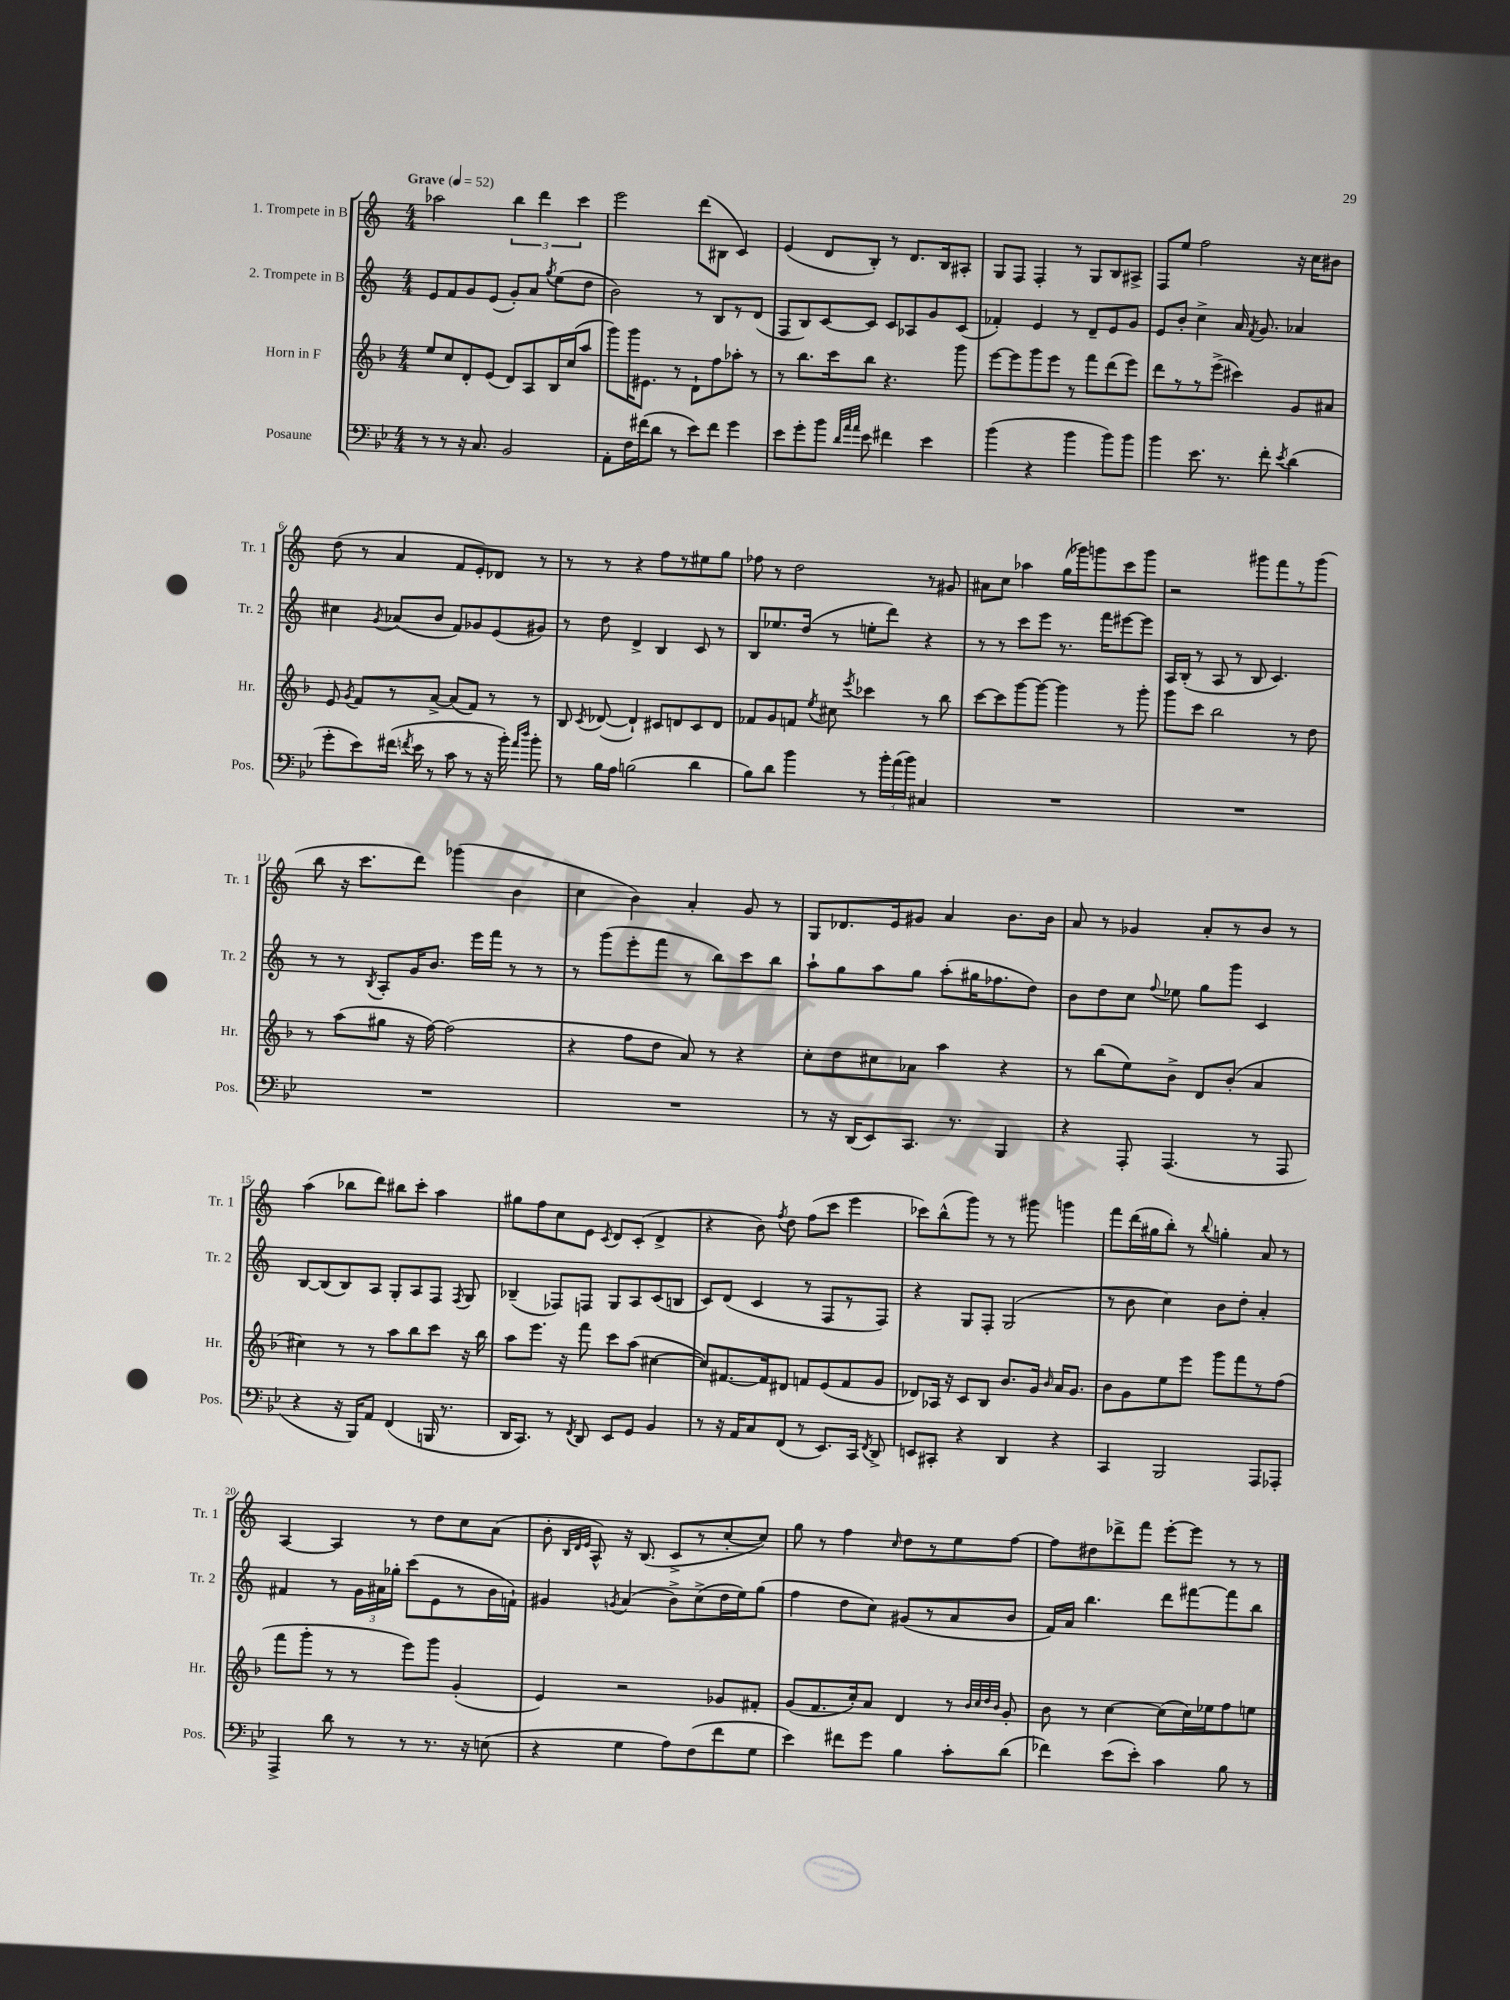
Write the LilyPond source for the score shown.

<<
\new StaffGroup <<
\new Staff = "s0" \with { instrumentName = "1. Trompete in B" shortInstrumentName = "Tr. 1" } {
    \clef treble \key c \major \numericTimeSignature \time 4/4 \tempo "Grave" 4 = 52
    \autoBeamOff aes''2 \tuplet 3/2 { b''4 d'''4 c'''4 } |
    e'''2 d'''8[( bis8] c'4) |
    e'4( d'8[ b8]-.) r8 d'8.[ b16 ais8]-. |
    g8[ f8] f4-. r8 g8[ b8 ais8]-> |
    f8[ e''8] f''2 r16 c''16[ bis'8] |
    d''8( r8 a'4 f'8[ e'8-.) des'8] r8 |
    r8 r8 r4 f''8[ r8 eis''8 g''8] |
    fes''8 r8 d''2 r8 gis'8 |
    ais'8[ c''8] aes''4 g''16[( ges'''16) g'''8 c'''8 g'''8] |
    r2 gis'''8[ f'''8 r8 gis'''8]( |
    b''8 r16 c'''8.[ d'''8]) ges'''4( b'4 |
    c''4 b'4) a'4-. g'8 r8 |
    g8[ des'8. e'16 gis'8] a'4 b'8.[ b'16] |
    a'8 r8 ges'4 a'8[-. r8 b'8] r8 |
    a''4( bes''8[ d'''8]) bis''8[ c'''8]-. a''4 |
    gis''8[ f''8 c''8 e'8] \acciaccatura { c'8 } d'8[ c'8]-.( d'4-> |
    r4 b'8) \acciaccatura { f''8 } d''8 f''8[( c'''8] e'''4 |
    ces'''8[) b''8-^( g'''8]) r8 r8 gis'''8 g'''4 |
    f'''8[ d'''16( gis''16 b''8]-.) r8 \appoggiatura { b''8 } g''4-. a'8 r8 |
    a4~ a4 r8 d''8[ c''8 a'8]( |
    b'8-. \grace { b32[ d'32 e'32] } a8-^) r16 b8.( c'8[-> r8 c''8~-. c''8]) |
    g''8 r8 f''4 \grace { c''16 } d''8[ r8 e''8 f''8]~ |
    f''8[ dis''8 des'''8-> f'''8] e'''8[~-. e'''8] r8 r8 \bar "|." |
}
\new Staff = "s1" \with { instrumentName = "2. Trompete in B" shortInstrumentName = "Tr. 2" } {
    \clef treble \key c \major \numericTimeSignature \time 4/4
    \autoBeamOff e'8[ f'8 g'8 e'8]( g'8[-.) a'8] \acciaccatura { g''8 } e''8[( d''8] |
    b'2) r8 b8[ r8 d'8]( |
    f8[ b8) c'8~ c'8] c'8[ aes8 g'8 c'8]( |
    fes'4-.) e'4 r8 d'8[-- e'8 g'8] |
    e'8[ b'8]-. c''4-> a'16 \acciaccatura { f'8 } g'8. aes'4 |
    cis''4 \acciaccatura { g'8 } aes'8[( b'8] f'8[) ges'8 e'8( gis'8]) |
    r8 d''8 d'4-> b4 c'8 r8 |
    b8[ ees''8. d''16]( r8 e''8[-. d'''8]) r4 |
    r8 r8 c'''8[ e'''8] r8. f'''16[ eis'''8~ eis'''8] |
    a16[ b16]-.( r8 a8 r8 b8 c'4.) |
    r8 r8 \acciaccatura { b8 } a8[-. g'16 b'8.] e'''16[ f'''16] r8 r8 |
    r8 g'''8[( e'''8-. f'''8] r8 b''8[) c'''8 b''8] |
    a''8[-! g''8 a''8 g''8] a''8[-.( gis''16 fes''8. d''8]) |
    b'8[ d''8 c''8] \appoggiatura { f''8 } ees''8 g''8[ g'''8] c'4 |
    b8[~ b8( b8) a8] g8[-. a8 f8] \acciaccatura { f8 } g8 |
    bes4--( fes8[) f8] g8[ a8 c'8( b8] |
    c'8[) d'8]( c'4 r8 f8[ r8 f8]) |
    r4 g8[ f8]-. g2( |
    r8 b'8 c''4) b'8[ d''8]-. a'4-. |
    fis'4 r8 \tuplet 3/2 { g'16[ ais'16 ges''16]-. } c'''8[( e'8 r8 b'16 f'16]-!) |
    gis'4 \acciaccatura { g'8 } a'4( b'8[->) c''8->( d''16 e''16) g''8]( |
    f''4 d''8[ c''8]) gis'8[( r8 a'8 b'8] |
    f'16[) a'16] b''4. d'''8[ fis'''8~ fis'''8 b''8] \bar "|." |
}
\new Staff = "s2" \with { instrumentName = "Horn in F" shortInstrumentName = "Hr." } {
    \clef treble \key f \major \numericTimeSignature \time 4/4
    \autoBeamOff e''8[ c''8 d'8-. e'8]( d'8[) a8 bes16 c''16( a''8] |
    g'''8[) g'''16 eis'8.] r8 d'8[-! f''8 aes''8]-. r8 |
    r8 bes''8.[ c'''16 bes''8] r4. g'''8 |
    e'''8[~ e'''8 g'''8 e'''8] r8 f'''8[ d'''8( e'''8]) |
    d'''8[ r8 r8 e'''8]->( cis'''4) g'8[ ais'8] |
    e'8 \acciaccatura { g'8 } f'8[ r8 a'8]~-> a'8[( f'8]) r8 r8 |
    bes8 \acciaccatura { c'8 } des'8~( des'4-!) cis'8[ d'8 cis'8 d'8] |
    fes'8[ g'8 f'8] \acciaccatura { e''8 } cis''8 \acciaccatura { e'''8 } ces'''4 r8 bes''8 |
    c'''8[~ c'''8 g'''8~ g'''8]~ g'''4 r8 g'''8-. |
    g'''8[ c'''8] bes''2 r8 d''8 |
    r8 a''8[( gis''8] r16 f''16~) f''2( |
    r4 f''8[ d''8] a'8) r8 r4 |
    c''8[-. d''8 cis''8 aes'8] a''4 r4 |
    r8 bes''8[( e''8) bes'8]-> d'8[ bes'8]-.( a'4 |
    cis''4) r8 r8 a''8[ bes''8 c'''8] r16 bes''16 |
    a''8[ e'''8.] r16 f'''8 c'''8[ a''8]( cis''4~ |
    cis''8[) fis'8.~ fis'16 dis'8] f'8[ e'8( f'8 g'8] |
    des'8[) aes16] r16 c'8[ bes8] bes'8.[ g'16] \grace { bes'16 } a'16[ g'8.] |
    bes'8[ g'8 e''8 e'''8] g'''8[ f'''8 r8 f''8]( |
    f'''8[ g'''8]-. r8 r8 e'''8[) g'''8] g'4-.( |
    e'4) r2 ges'8[ fis'8]-. |
    g'8[( f'8. c''16-.) a'8] d'4 r8 \grace { bes'32[ c''32 d''32 bes'32] } g'8-. |
    bes'8 r8 c''4~ c''8[( c''16) ees''16 f''8 e''8] \bar "|." |
}
\new Staff = "s3" \with { instrumentName = "Posaune" shortInstrumentName = "Pos." } {
    \clef bass \key bes \major \numericTimeSignature \time 4/4
    \autoBeamOff r8 r8 r16 c8. bes,2 |
    a,8[-. f16 fis'16( d'8] r8 ees'8[) fis'8] g'4 |
    ees'8[ g'8-. bes'8] \grace { d'32[ a'32 a'32] } ees'8 fis'4 ees'4 |
    bes'4( r4 bes'4 bes'8[) bes'8] |
    bes'4 ees'8. r8. f'8-. \acciaccatura { ees'8 } d'4( |
    g'8[-. ees'8) fis'16]( \acciaccatura { f'8 } ees'16 r8 c'8 r8 r16 bes'16-.) \grace { a'16[ d''16] } bes'8-. |
    r8 bes16[ a16] b2( d'4 |
    bes8[) d'8] bes'4 r8 \tuplet 3/2 { bes'16[-. a'16( bes'16]) } cis4 |
    R1 |
    R1 |
    R1 |
    R1 |
    r8 r16 d,16[( ees,8) c,8.] r8. bes,,4 |
    r4 a,,8-. a,,4.( r8 a,,8 |
    r4 r16 bes,,16[) a,8] f,4( b,,16 r8. |
    d,16[ c,8.]) r8 \acciaccatura { f,8 } d,8 ees,8[ g,8] bes,4 |
    r8 r16 a,16[ c8 f,8]( r8 ees,8.[) c,16] \acciaccatura { f,8 } d,8-> |
    e,8[ cis,8]-. r4 d,4 r4 |
    c,4 bes,,2 a,,8[ aes,,8]-. |
    a,,4-> d'8 r8 r8 r8. r16 e8( |
    r4 g4 a8[) f8( f'8 g8] |
    ees'4) fis'8[ g'8] bes4 c'8[-. d'8]( |
    fes'4) ees'8[( ees'8]-.) c'4 bes8 r8 \bar "|." |
}
>>
>>
